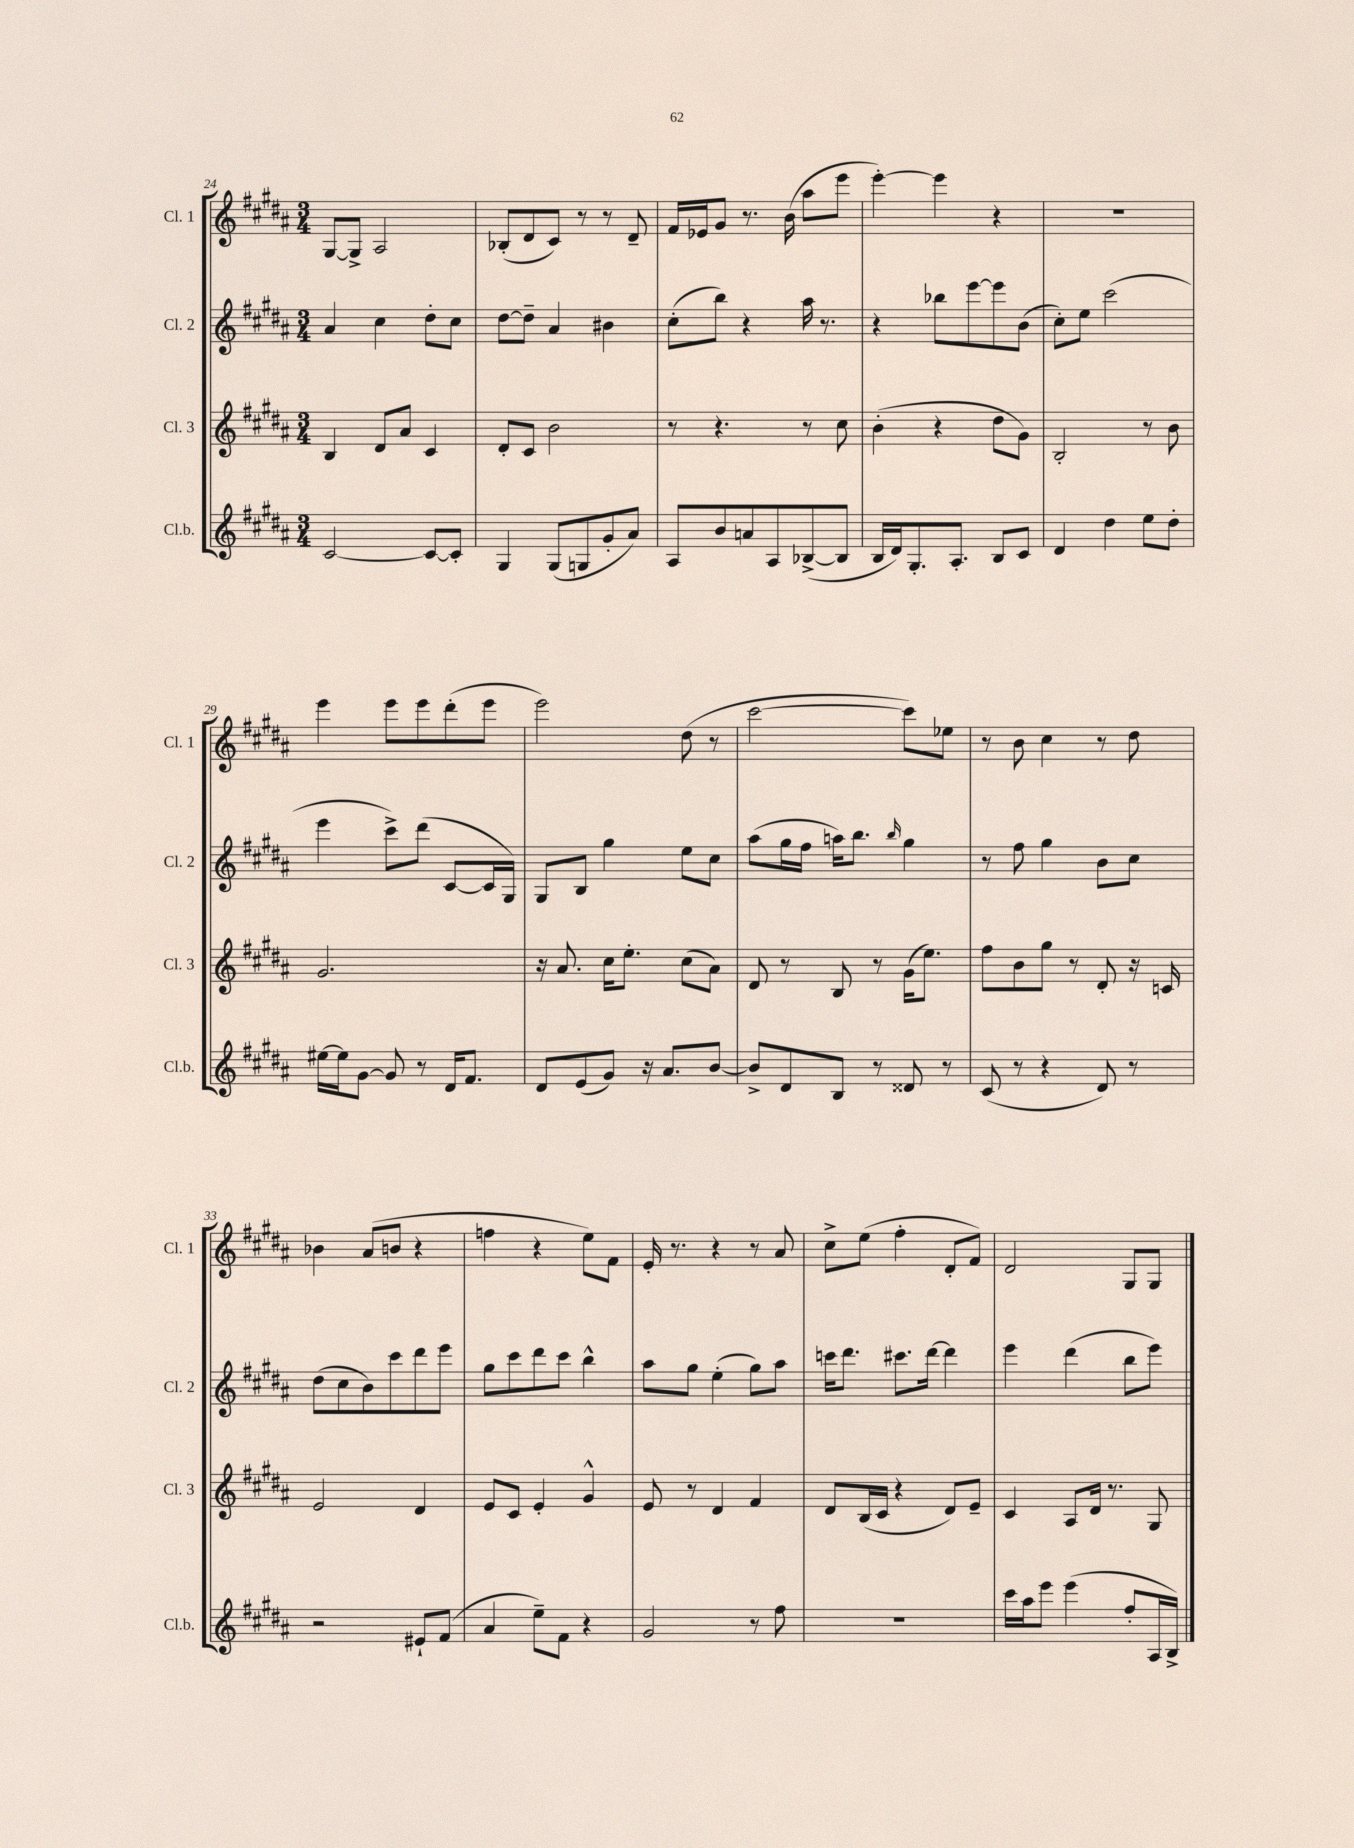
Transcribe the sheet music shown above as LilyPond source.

<<
\new StaffGroup <<
\new Staff = "s0" \with { instrumentName = "Cl. 1" shortInstrumentName = "Cl. 1" } {
    \clef treble \key b \major \numericTimeSignature \time 3/4
    gis8~ gis8-> ais2 |
    bes8-.( dis'8 cis'8) r8 r8 dis'8-- |
    fis'16 ees'16 gis'8 r8. b'16( ais''8 e'''8 |
    e'''4~-.) e'''4 r4 |
    R2. |
    e'''4 e'''8 e'''8 dis'''8-.( e'''8 |
    e'''2) dis''8( r8 |
    cis'''2~ cis'''8) ees''8 |
    r8 b'8 cis''4 r8 dis''8 |
    bes'4 ais'8( b'8 r4 |
    f''4 r4 e''8) fis'8 |
    e'16-. r8. r4 r8 ais'8 |
    cis''8-> e''8( fis''4-. dis'8-. fis'8) |
    dis'2 gis8 gis8 \bar "|." |
}
\new Staff = "s1" \with { instrumentName = "Cl. 2" shortInstrumentName = "Cl. 2" } {
    \clef treble \key b \major \numericTimeSignature \time 3/4
    ais'4 cis''4 dis''8-. cis''8 |
    dis''8~ dis''8-- ais'4 bis'4 |
    cis''8-.( b''8) r4 ais''16 r8. |
    r4 bes''8 e'''8~ e'''8 b'8( |
    cis''8-.) e''8 cis'''2( |
    e'''4 cis'''8->) dis'''8( cis'8~ cis'16 gis16) |
    gis8 b8 gis''4 e''8 cis''8 |
    ais''8( gis''16 fis''16 a''16) b''8. \grace { b''16 } gis''4 |
    r8 fis''8 gis''4 b'8 cis''8 |
    dis''8( cis''8 b'8) cis'''8 dis'''8 e'''8 |
    gis''8 cis'''8 dis'''8 cis'''8 b''4-^ |
    ais''8 gis''8 e''4-.( gis''8) ais''8 |
    c'''16 dis'''8. cis'''8. dis'''16~ dis'''4 |
    e'''4 dis'''4( b''8 e'''8) \bar "|." |
}
\new Staff = "s2" \with { instrumentName = "Cl. 3" shortInstrumentName = "Cl. 3" } {
    \clef treble \key b \major \numericTimeSignature \time 3/4
    b4 dis'8 ais'8 cis'4 |
    dis'8-. cis'8 b'2 |
    r8 r4. r8 cis''8 |
    b'4-.( r4 dis''8 gis'8) |
    b2-. r8 b'8 |
    gis'2. |
    r16 ais'8. cis''16 e''8.-. cis''8( ais'8) |
    dis'8 r8 b8 r8 gis'16( e''8.) |
    fis''8 b'8 gis''8 r8 dis'8-. r16 c'16 |
    e'2 dis'4 |
    e'8 cis'8 e'4-. gis'4-^ |
    e'8 r8 dis'4 fis'4 |
    dis'8 b16( cis'16 r4 dis'8) e'8-- |
    cis'4 ais8 dis'16 r8. gis8 \bar "|." |
}
\new Staff = "s3" \with { instrumentName = "Cl.b." shortInstrumentName = "Cl.b." } {
    \clef treble \key b \major \numericTimeSignature \time 3/4
    cis'2~ cis'8~ cis'8-. |
    gis4 gis8( g8 gis'8-. ais'8) |
    ais8 b'8 a'8 ais8 bes8~->( bes8 |
    b16 dis'16) gis8.-. ais8.-. b8 cis'8 |
    dis'4 dis''4 e''8 dis''8-. |
    eis''16~ eis''16 gis'8~ gis'8 r8 dis'16 fis'8. |
    dis'8 e'8( gis'8) r16 ais'8. b'8~ |
    b'8-> dis'8 b8 r8 disis'8 r8 |
    cis'8( r8 r4 dis'8) r8 |
    r2 eis'8-! fis'8( |
    ais'4 e''8--) fis'8 r4 |
    gis'2 r8 fis''8 |
    R2. |
    cis'''16 ais''16 e'''8 e'''4( fis''8-. ais16 b16->) \bar "|." |
}
>>
>>
\layout { \context { \Score currentBarNumber = #24 } }
